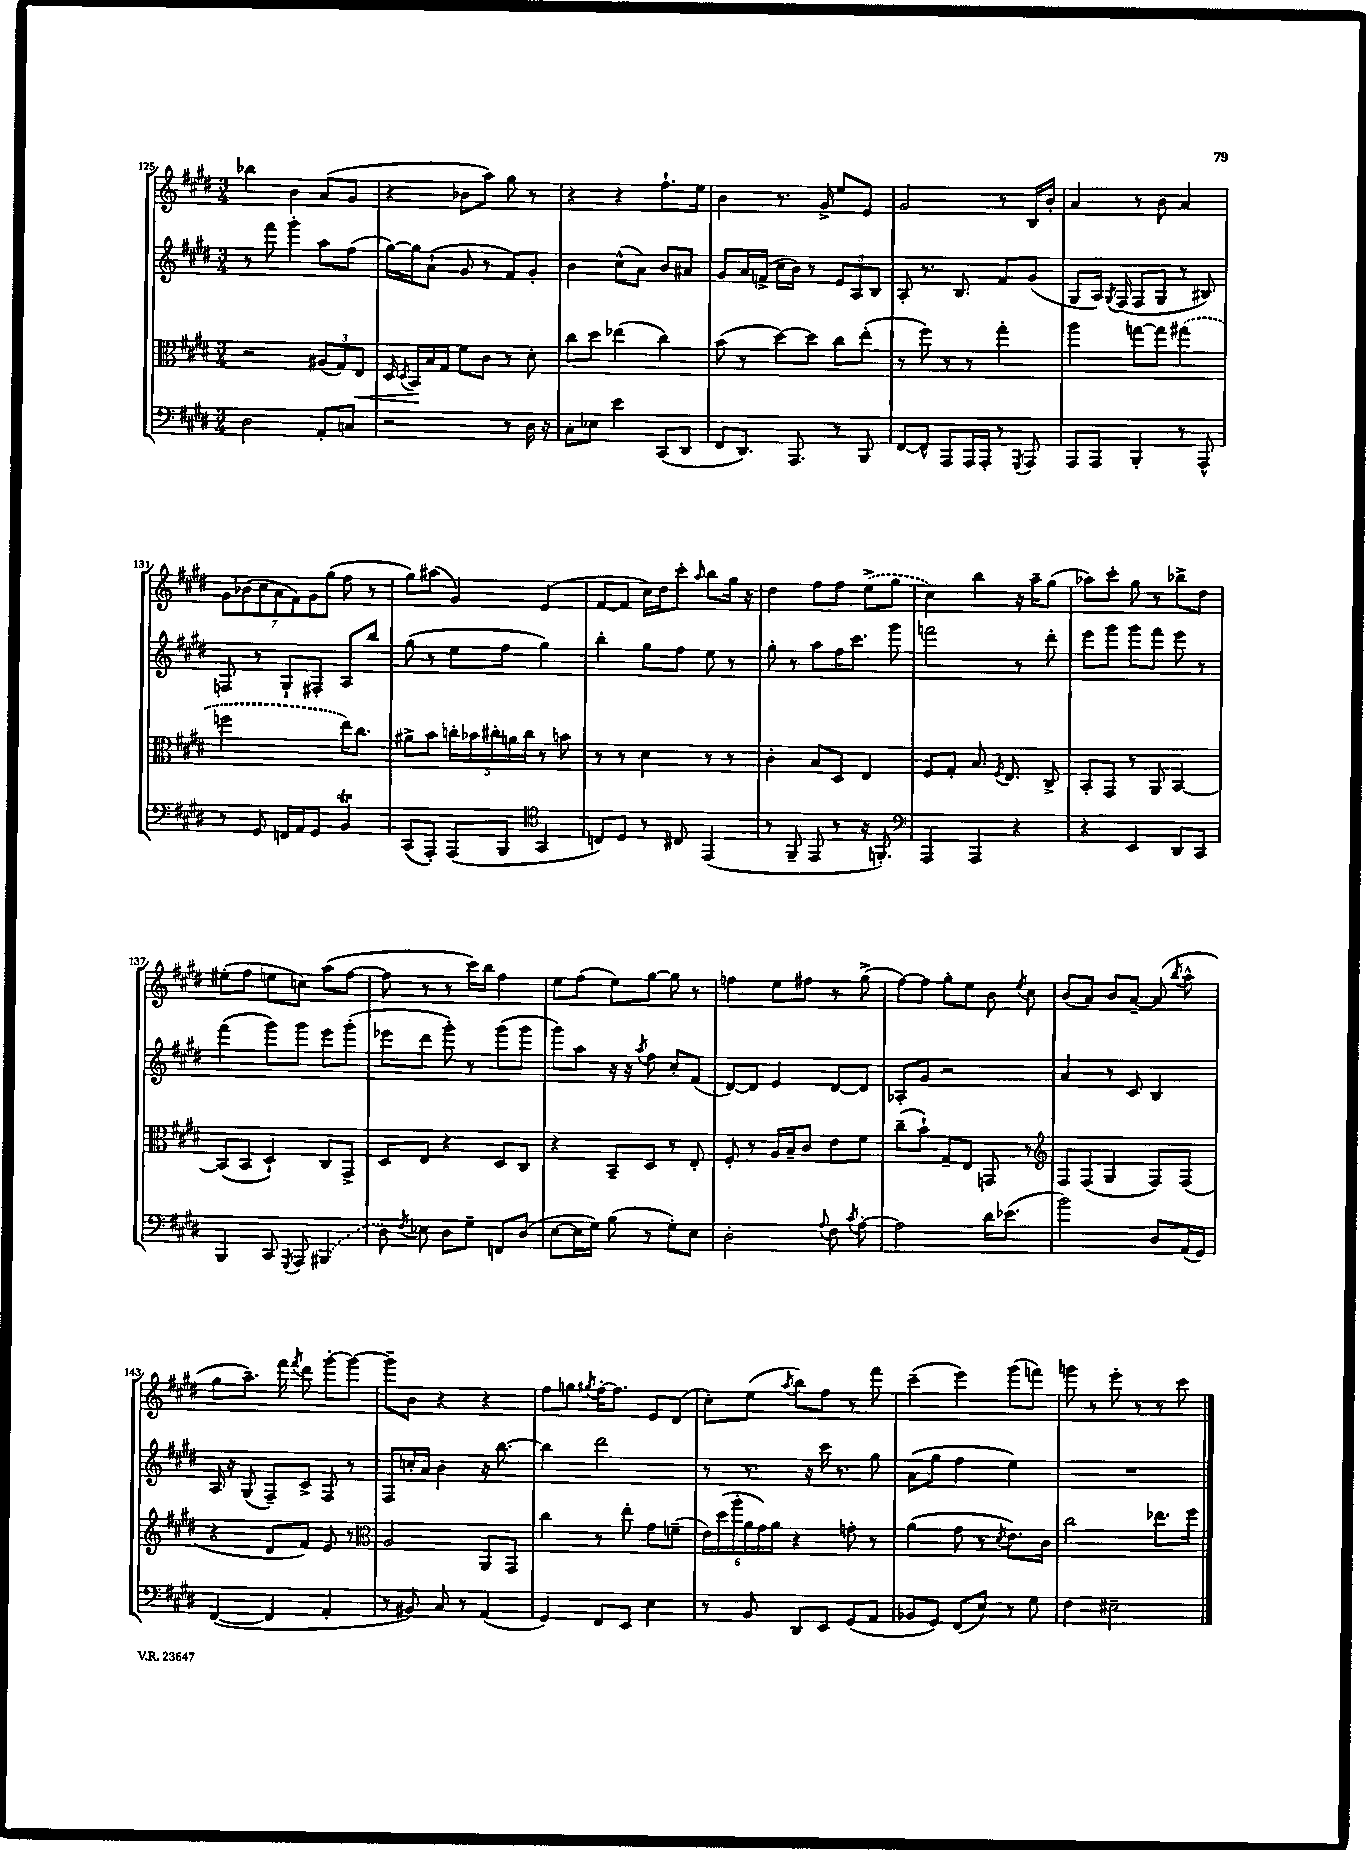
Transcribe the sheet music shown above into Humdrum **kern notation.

**kern	**kern	**kern	**kern
*staff4	*staff3	*staff2	*staff1
*clefF4	*clefC3	*clefG2	*clefG2
*k[f#c#g#d#]	*k[f#c#g#d#]	*k[f#c#g#d#]	*k[f#c#g#d#]
*M3/4	*M3/4	*M3/4	*M3/4
2D#	2r	8r	4bb-
.	.	8fff#	.
.	.	4ggg#'	4b
8AA'	(12A#	8aa	(8a
.	12G#)	.	.
8C	.	(8ff#	8g#
.	12E	.	.
=	=	=	=
2r	16D#	[16gg#)	4r
.	8qD#	.	.
.	16BB	16gg#]	.
.	16B	(8a`	.
.	16G#	.	.
.	8f#	8g#	8b-
.	8c#	8r	8aa)
8r	8r	8f#)	8gg#
16D#	8d#'	8g#'	8r
16r	.	.	.
=	=	=	=
8C#'	8cc#	4b	4r
8E-	8dd#	.	.
4e	(4ee-	(8cc#^^	4r
.	.	8a)	.
(8CC#	4cc#)	8b	8.ff#`
8DD#	.	8a#	.
.	.	.	16ee
=	=	=	=
8FF#	(8b	8g#	4b
8.DD#)	8r	16a	.
.	.	(16f^	.
.	[8dd#)	16cc#	8.r
8.AAA	.	16b)	.
.	8dd#]	8r	.
.	.	.	16g#^
8r	8cc#	12e	8ee
.	.	12A	.
8BBB	(8ee'	.	8e
.	.	12B	.
=	=	=	=
[8FF#	8r	8A'	2g#
8FF#^^]	8ff#)	8.r	.
8AAA	8r	.	.
.	.	8.B	.
16AAA	8r	.	.
16AAA'	.	.	.
8r	4gg#'	8f#	8r
8qGGG#	.	.	.
8AAA	.	(8g#	16B
.	.	.	16b'
=	=	=	=
8AAA	4aa	8G#	4a
8AAA	.	16A)	.
.	.	8qG#	.
.	.	(16F#	.
4BBB'	[8gg	8F#	8r
.	8gg]	8G#	8b
8r	(4gg#	8r	4a
8AAA^^	.	8B#)	.
=	=	=	=
8r	2ff	8F	14g#
.	.	.	(14b-
8GG#	.	8r	.
.	.	.	14cc#
.	.	.	14a
16FF	.	8G#`	.
.	.	.	14f#)
16AA	.	.	.
.	.	.	14g#
8GG#	.	8F#'	.
.	.	.	(14gg#
4BB	16ee)	8A	8ff#
.	8.cc#	.	.
.	.	8bb	8r
=	=	=	=
(8CC#	8a#^	(8gg#	8gg#)
8AAA')	8b	8r	(8aa#
(8AAA	20cc'	8ee	4g#)
.	20b-	.	.
.	20cc#'	.	.
8BBB	.	8ff#	.
.	20a	.	.
.	20cc#	.	.
*clefC4	*	*	*
4GG#	8r	4gg#)	(4e
.	8b	.	.
=	=	=	=
8C)	8r	4bb'	[8f#
8D#	8r	.	8f#]
8r	4d#	8gg#	16cc#)
.	.	.	16dd#
8C#	.	8ff#	8ccc#'
.	.	.	16qqaa
(4EE	8r	8ee	8bb
.	8r	8r	16gg#
.	.	.	16r
=	=	=	=
8r	4c#'	8gg#'	4dd#
8FF#~	.	8r	.
8EE	8B	8aa	8ff#
8r	8D#	16ff#	8ff#
.	.	8.ccc#	.
16r	4E	.	(8ee^
8.FF')	.	.	.
.	.	8ggg#	8gg#
=	=	=	=
*clefF4	*	*	*
4AAA	8F#	2fff	4cc#)
.	8G#'	.	.
4AAA	8.B	.	4bb
.	8qF#	.	.
.	8.E	.	.
4r	.	8r	16r
.	.	.	16aa~
.	8C#^	8ddd#'	(8gg#
=	=	=	=
4r	8BB'	8eee	8aa-)
.	8GG#	8ggg#	8ccc#'
4EE	8r	8ggg#	8gg#
.	8AA	8fff#	8r
8DD#	[4BB	8eee	8bb-^
8CC#	.	8r	8dd#
=	=	=	=
4BBB	(8BB]	(4fff#	(8ee#'
.	8BB	.	8ff#
8CC#	4D#`)	8ggg#)	8ee
8qGGG#	.	.	.
8AAA	.	8ggg#	8cc)
(4BBB#	8C#	8eee	(8aa
.	8GG#^	(8ggg#'	[8ff#
=	=	=	=
8D#)	8D#	8eee-	8ff#]
8qF#	.	.	.
8E-	8E	8ddd#	8r
8D#	4r	8ggg#')	8r
8G#~	.	8r	16ccc#)
.	.	.	16bb
8FF	8D#	(8ggg#	4ff#
(8D#	8C#	8ggg#	.
=	=	=	=
[8E	4r	8ggg#)	8ee
16E]	.	8aa	(8ff#
16G#)	.	.	.
(8B	8BB~	16r	8ee)
.	.	16r	.
.	.	8qaa	.
8r	8D#	8ff#	[8gg#
8G#')	8r	8cc#'	8gg#]
8E	8E'	(8f#	8r
=	=	=	=
2D#'	8F#'	[8d#)	4ff
.	8r	8d#]	.
.	16A	4e	8ee
.	16B~	.	.
.	8c#	.	8ff#
8qqA	.	.	.
8F#	8e	[8d#	8r
8qc#	.	.	.
[8A'	8f#	8d#]	(8gg#^
=	=	=	=
2A]	(8cc#~	8A-'	[8ff#)
.	8b`)	8g#	8ff#]
.	8G#~	2r	8gg#'
.	8E	.	8ee
16d#	8GG	.	8b
(8.e-	.	.	.
.	.	.	8qee
.	8r	.	8cc#
=	=	=	=
*	*clefG2	*	*
2b)	8F#	4a	(8b
.	(8F#	.	8a)
.	4G#	8r	8b
.	.	8c#	[8a~
8D#	8F#)	4B	(8a]
.	.	.	8qbb
(16AA	(8F#	.	8aa^^
16GG#)	.	.	.
=	=	=	=
([4FF#	4r	16A	8gg#
.	.	16r	.
.	.	(8G#	8.aa~)
4FF#]	8d#	8F#~)	.
.	.	.	16fff#
.	.	.	8qfff#
.	8f#)	8c#^	8ddd#
4AA'	8e	8F#	[8ggg#'
.	8r	8r	8ggg#_
=	=	=	=
*	*clefC3	*	*
8r	2A	8F#	8ggg#~]
8BB#)	.	16cc'	8b
.	.	16a	.
8C#	.	4b	4r
8r	.	.	.
(4AA	8AA	16r	4r
.	.	[8.bb	.
.	8GG#	.	.
=	=	=	=
4GG#)	4cc#	4bb]	8ff#
.	.	.	8gg
.	.	.	8qgg#
8FF#	8r	2ddd#	[16ff#'
.	.	.	8.ff#]
8EE	8ee'	.	.
4E	8g#	.	8e
.	(8f~	.	(8d#
=	=	=	=
8r	24e)	8r	8cc#')
.	(24dd#	.	.
.	24aa'	.	.
8BB	24a	8.r	(8ee
.	24g#)	.	.
.	24a	.	.
.	.	.	8qaa
8DD#	4r	.	8bb)
.	.	16r	.
8EE	.	16ccc#	8ff#
.	.	8.r	.
(8GG#	8g'	.	8r
8AA	8r	8gg#	8fff#
=	=	=	=
8BB-	(4a	(8a	(4ccc#~
8GG#)	.	8gg#	.
(8FF#	8g#	4ff#	4eee)
8E)	8r	.	.
.	8qd#	.	.
8r	8.e)	4ee)	(8ggg#
8G#	.	.	8fff)
.	16c#	.	.
=	=	=	=
4F#	2cc#	2.r	8ggg
.	.	.	8r
2E#~	.	.	8eee'
.	.	.	8r
.	8.ee-	.	8r
.	.	.	8ccc#
.	16ff#	.	.
==	==	==	==
*-	*-	*-	*-
